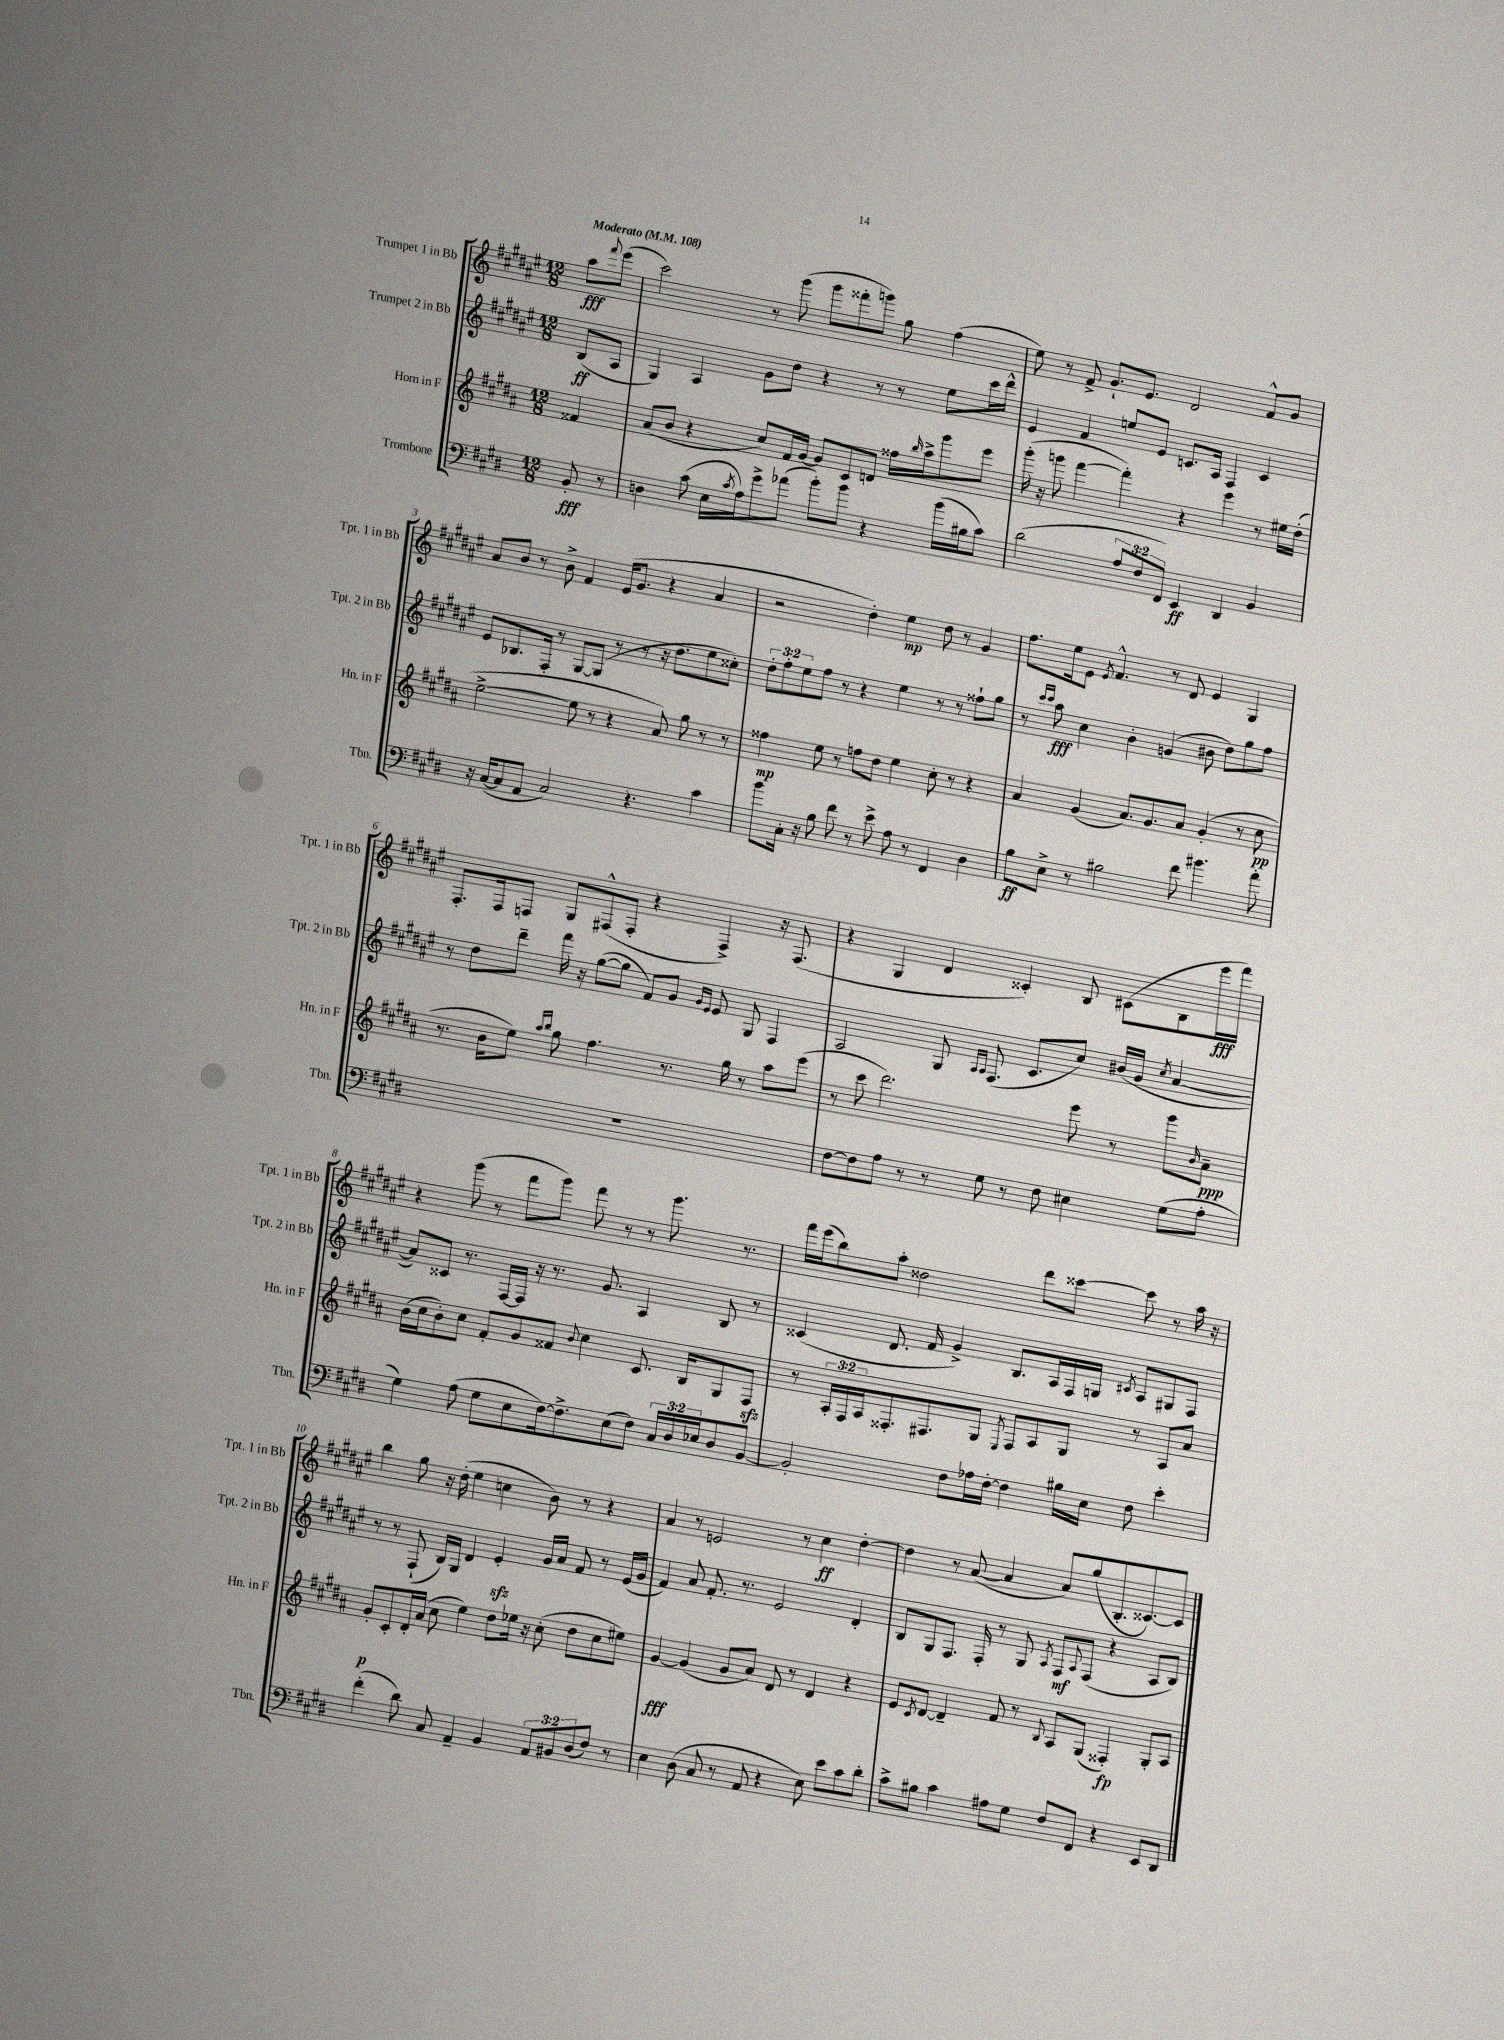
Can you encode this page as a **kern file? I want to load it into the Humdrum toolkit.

**kern	**dynam	**kern	**dynam	**kern	**dynam	**kern	**dynam
*part4	*part4	*part3	*part3	*part2	*part2	*part1	*part1
*staff4	*staff4	*staff3	*staff3	*staff2	*staff2	*staff1	*staff1
*I"Trombone	*	*I"Horn in F	*	*I"Trumpet 2 in Bb	*	*I"Trumpet 1 in Bb	*
*I'Tbn.	*	*I'Hn. in F	*	*I'Tpt. 2 in Bb	*	*I'Tpt. 1 in Bb	*
*clefF4	*	*clefG2	*	*clefG2	*	*clefG2	*
*k[f#c#g#d#]	*	*k[f#c#g#d#a#]	*	*k[f#c#g#d#a#e#]	*	*k[f#c#g#d#a#e#]	*
*M12/8	*	*M12/8	*	*M12/8	*	*M12/8	*
*MM108	*	*MM108	*	*MM108	*	*MM108	*
=	=	=	=	=	=	=	=
!	!	!	!	!	!	!LO:TX:a:B:t=Moderato	!
8BB'/	fff	4f##X/	.	(8B/L	ff	8aa#\L	fff
.	.	.	.	.	.	8qqfff#/	.
8r	.	.	.	8A#/J	.	(8eee#\J	.
=1	=1	=1	=1	=1	=1	=1	=1
4Dn\	.	(8a#/L	.	4G#/)	.	2ccc#\)	.
.	.	8b/J	.	.	.	.	.
(8c#\	.	4r	.	4A#/	.	.	.
16E\LL	.	.	.	.	.	.	.
8qc#/	.	.	.	.	.	.	.
16A\J)	.	.	.	.	.	.	.
8g#^\	.	8cc#/L)	.	8g#\L	.	8r	.
(8a-X\J	.	16f#/L	.	8dd#\J	.	(8ggg#\	.
.	.	[16g#/JJ	.	.	.	.	.
8b'\L)	.	8g#/L]	.	4r	.	8ggg#\L	.
8b\J	.	8c#/	.	.	.	8fff##X'\	.
4r	.	8dn/J	.	8r	.	8gggn\J)	.
.	.	16ff##X\LL	.	8r	.	8gg#\	.
.	.	16qqbb/	.	.	.	.	.
.	.	16aa#^\J	.	.	.	.	.
(16b\LL	.	8ggg#\	.	8ee#\L	.	(4ff#\	.
16B#X\J	.	.	.	.	.	.	.
8c#\J)	.	8eee\J	.	16ccc#\L	.	.	.
.	.	.	.	16ddd#^^\JJ	.	.	.
=2	=2	=2	=2	=2	=2	=2	=2
(2d#\	.	(16ggg#'\	.	4e#/	.	8ee#\)	.
.	.	16r	.	.	.	.	.
.	.	8gggn\	.	.	.	8r	.
.	.	[4fff#\	.	4f#/	.	8f#^/	.
.	.	.	.	.	.	8.g#`/L	.
12A/L	.	4fff#'\])	.	8een/L	.	.	.
.	.	.	.	.	.	8.e#/J	.
12F#/	.	.	.	.	.	.	.
.	.	.	.	8e#/J	.	.	.
12FF#/J)	.	.	.	.	.	.	.
4EE/	ff	4r	.	8.cn/L	.	2d#/	.
.	.	.	.	16A#/Jk	.	.	.
4DD#/	.	4eee\	.	4F#/	.	.	.
4BB/	.	8r	.	4c/	.	8f#^^/L	.
.	.	16ee#X\LL	.	.	.	8g#/J	.
.	.	(16dd#'\JJ	.	.	.	.	.
!!LO:LB:g=z
=3	=3	=3	=3	=3	=3	=3	=3
16r	.	[2ee^\	.	8e#/L	.	8a#/L	.
([16C#/KL	.	.	.	.	.	.	.
8C#/]	.	.	.	8.B-X/	.	8b/J	.
8AA/J	.	.	.	.	.	8r	.
.	.	.	.	16F#'/Jk	.	.	.
2C#/)	.	.	.	8r	.	8b^\	.
.	.	8ee\]	.	[8G#/L	.	4f#/	.
.	.	8r	.	(8G#/J]	.	.	.
.	.	4r	.	8r	.	(16e#/KL	.
.	.	.	.	.	.	8.g#/J	.
4.r	.	.	.	8r	.	.	.
.	.	8a#/)	.	16r	.	4r	.
.	.	.	.	8.dd#\L	.	.	.
.	.	8gg#\	.	.	.	.	.
4c#\	.	8r	.	8ee#\	.	4a#/	.
.	.	8r	.	8cc##X'\J)	.	.	.
=4	=4	=4	=4	=4	=4	=4	=4
8b\L	.	4ff##X\	mp	12dd#'\L	.	2r	.
.	.	.	.	12ff#'\	.	.	.
16C#'\Jk	.	.	.	.	.	.	.
.	.	.	.	12ee#\	.	.	.
16r	.	.	.	.	.	.	.
8B\	.	8ee\	.	8ff#\J	.	.	.
8f#\	.	8r	.	8r	.	.	.
8r	.	8ffn\L	.	4r	.	4dd#'\)	.
8e^\	.	8dd#\J	.	.	.	.	.
8A\	.	4ee\	.	4ee#\	.	4ee#\	mp
8r	.	.	.	.	.	.	.
4FF#/	.	8cc#'\	.	8r	.	8dd#\	.
.	.	8r	.	8r	.	8r	.
4D#\	.	4r	.	8ff##X`\L	.	4g#/	.
.	.	.	.	8gg#\J	.	.	.
=5	=5	=5	=5	=5	=5	=5	=5
8B\L	ff	4a#/	.	8r	.	8.ff#\L	.
.	.	.	.	16qqccc#/LL	.	.	.
.	.	.	.	16qqccc#/JJ	.	.	.
8E^\J	.	.	.	8aa#\	fff	.	.
.	.	.	.	.	.	16ee#\k	.
8r	.	(4g#/	.	4cc#\	.	8e#\J	.
.	.	.	.	.	.	8qe#/	.
2B#X\	.	.	.	.	.	4.f#^^/	.
.	.	8.a#/L)	.	4b'\	.	.	.
.	.	8.g#/	.	.	.	.	.
.	.	.	.	(4gn/	.	8r	.
8f#\	.	8a#/J	.	.	.	8d#/	.
4.b#X\	.	(4g#'/	.	8b#X\	.	4e#/	.
.	.	.	.	8dd#\L)	.	.	.
.	.	8r	.	8gg#\	.	4G#/	.
8a'\	.	8cc#\	pp	8ff#\J	.	.	.
!!LO:LB:g=z
=6	=6	=6	=6	=6	=6	=6	=6
1.r	.	8.r	.	8r	.	8.F#'/L	.
.	.	.	.	8dd#\L	.	.	.
.	.	16b\KL	.	.	.	16F#/k	.
.	.	8ee\J)	.	8ddd#~\J	.	8Fn/J	.
.	.	16qqaa#/LL	.	.	.	.	.
.	.	16qqbb/JJ	.	.	.	.	.
.	.	8gg#\	.	16fff#\	.	8G#/L	.
.	.	.	.	16r	.	.	.
.	.	4.ff#\	.	([8gg#\L	.	(8F#X^^/	.
.	.	.	.	8gg#\J]	.	8F#'/J	.
.	.	.	.	8f#/L)	.	4r	.
.	.	8.r	.	8g#/J	.	.	.
.	.	.	.	16qqg#/LL	.	.	.
.	.	.	.	16qqe#/JJ	.	.	.
.	.	.	.	8e#/	.	4F#^/)	.
.	.	16gg#\	.	.	.	.	.
.	.	8r	.	8G#/	.	.	.
.	.	8aa#\L	.	4F#/	.	16r	.
.	.	.	.	.	.	(8.F#/	.
.	.	(8eee\J	.	.	.	.	.
=7	=7	=7	=7	=7	=7	=7	=7
[8F#\L	.	8r	.	2A#/	.	4r	.
8F#\]	.	8ccc#\	.	.	.	.	.
8A\J	.	2.ddd#\)	.	.	.	4G#/	.
8r	.	.	.	.	.	.	.
8r	.	.	.	8G#/	.	4d#/	.
.	.	.	.	16qqA#/LL	.	.	.
.	.	.	.	16qqA#/JJ	.	.	.
8G#\	.	.	.	(8.F#/	.	.	.
8r	.	.	.	.	.	4c##X'/)	.
.	.	.	.	8.c#/L	.	.	.
8F#\	.	.	.	.	.	.	.
4E#X\	.	8eee\	.	8cc#/J)	.	8B/	.
.	.	8r	.	(16b#X/LL	.	(8c#X\L	.
.	.	.	.	16g#/JJ	.	.	.
.	.	.	.	8qcc#/	.	.	.
(8G#\L	.	8ggg#\L	.	[4a#/	.	8B\	.
.	.	16qqb/	.	.	.	.	.
8A'\J	.	8a#~\J	ppp	.	.	16eee#\L	fff
.	.	.	.	.	.	16fff#\JJ)	.
!!LO:LB:g=z
=8	=8	=8	=8	=8	=8	=8	=8
4G#\)	.	(16b\LL	.	8a#/L])	.	4r	.
.	.	16cc#\J	.	.	.	.	.
.	.	8b'\)	.	8c##X/J	.	.	.
(8A\	.	8cc#\J	.	8.r	.	(8ggg#\	.
8G#\L	.	8f#'/L	.	.	.	8r	.
.	.	.	.	[16F#/LL	.	.	.
8E\	.	8g#/	.	16F#/JJ]	.	8fff#\L	.
.	.	.	.	16r	.	.	.
[16F#\k)	.	8f##X/J	.	8.r	.	8ggg#\J)	.
8.F#^\]	.	.	.	.	.	.	.
.	.	8qqb/	.	.	.	.	.
.	.	4cc#\	.	.	.	8fff#\	.
.	.	.	.	8.g#/	.	.	.
(8E\	.	.	.	.	.	8r	.
8F#\J)	.	8.c#/	.	4A#/	.	8r	.
24C#/LL	.	.	.	.	.	8.ggg#\	.
24D#/	.	.	.	.	.	.	.
.	.	16B/KL	.	.	.	.	.
24E-X/J	.	.	.	.	.	.	.
8D#/	.	8G#/	.	8B/	.	.	.
.	.	.	.	.	.	8.r	.
[8BB/J	.	8F#zz/J	.	8r	.	.	.
=9	=9	=9	=9	=9	=9	=9	=9
2BB'/]	.	8r	.	(4c##X/	.	16fff#\LL	.
.	.	.	.	.	.	(16eee#\J	.
.	.	24A#'/LL	.	.	.	8bb\)	.
.	.	24F#/	.	.	.	.	.
.	.	24A#/J	.	.	.	.	.
.	.	8.F##X'/	.	8.d#/	.	8aa#'\J	.
.	.	.	.	.	.	2dd##X\	.
.	.	8.F#X/	.	16f#/	.	.	.
8F#\L	.	.	.	4g#^/)	.	.	.
16A-X\L	.	8G#/J	.	.	.	.	.
[16F#'\JJ	.	.	.	.	.	.	.
.	.	8qE/	.	.	.	.	.
4F#\]	.	8F#/L	.	8.B/L	.	.	.
.	.	8A#/	.	.	.	8ddd#\L	.
.	.	.	.	16A#/L	.	.	.
16B#X\LL	.	8G#/J	.	16F#/	.	[8ccc##X\J	.
16E\JJ	.	.	.	16Gn/JJ	.	.	.
.	.	.	.	8qc#X/	.	.	.
8F#\	.	8r	.	8A#/L	.	8ccc##\]	.
4e'\	.	8A#/L	.	8G#X/	.	8r	.
.	.	8a#/J	.	8F#/J	.	16aa#\	.
.	.	.	.	.	.	16r	.
!!LO:LB:g=z
=10	=10	=10	=10	=10	=10	=10	=10
(4f#'\	.	8g#'/L	p	8r	.	4bb\	.
.	.	8c#'/	.	8r	.	.	.
8d#\)	.	16d#'/L	.	(8F#`/	.	8gg#\	.
.	.	(16a#/JJ	.	.	.	.	.
8C#/	.	8cc#\	.	16B/LL)	.	16r	.
.	.	.	.	16G#/JJ	.	(16dd#'\	.
4AA~/	.	4ee\)	.	4d#/	.	4ee#\	.
4BB/	.	8dd#\L	.	4e#zz'/	.	4ccn\	.
.	.	16ee-X\Jk	.	.	.	.	.
.	.	16r	.	.	.	.	.
12AA/L	.	(8cc#'\	.	16g#/LL	.	8b\)	.
.	.	.	.	16a#/JJ	.	.	.
12BB#X/	.	.	.	.	.	.	.
.	.	8dd#\L	.	8f#/	.	8r	.
(12D#/	.	.	.	.	.	.	.
8F#/J)	.	8cc#\	.	8r	.	4r	.
8r	.	8ee#X\J)	.	(16e#/LL	.	.	.
.	.	.	.	16g#/JJ	.	.	.
=11	=11	=11	=11	=11	=11	=11	=11
4E\	.	[4g#/	fff	4f#/)	.	4a#/	.
(8D#\	.	(4g#/]	.	8a#/	.	8r	.
8C#/	.	.	.	8.f#'/	.	2en/	.
8r	.	8g#/L	.	.	.	.	.
.	.	.	.	8.r	.	.	.
8AA/	.	8a#/J)	.	.	.	.	.
4r	.	8d#/	.	2e#/	.	.	.
.	.	8r	.	.	.	8r	.
8E\)	.	4d#/	.	.	.	4cc#\	ff
8e\L	.	.	.	.	.	.	.
8c#\	.	4r	.	4d#'/	.	[4dd#'\	.
8d#'\J	.	.	.	.	.	.	.
=12	=12	=12	=12	=12	=12	=12	=12
8c#^\L	.	8e/L	.	8B/L	.	4dd#\]	.
.	.	8qc#/	.	.	.	.	.
8B#X\J	.	[8d#/J	.	8G#/	.	.	.
4c#\	.	4d#~/]	.	8.F#/J	.	8r	.
.	.	.	.	.	.	([8a#/	.
.	.	.	.	16F#'/	.	.	.
8A#X\L	.	8f#/	.	8r	.	4a#/]	.
8G#\J	.	8r	.	8G#/	.	.	.
.	.	8qqB/	.	8qA#/	.	.	.
8F#/L	.	8A#/L	.	8F#/L	mf	8a#/L)	.
.	.	.	.	8qqA#/	.	.	.
8FF#/J	.	(8G#/J	.	(8F#/J	.	(8gg#/	.
4r	.	4F##X'/)	fp	4r	.	8.B'/	.
.	.	.	.	.	.	[8.c##X/)	.
8EE/L	.	8G#'/L	.	8A#/L	.	.	.
8DD#/J	.	8A#/J	.	8B/J)	.	8c##/J]	.
==	==	==	==	==	==	==	==
*-	*-	*-	*-	*-	*-	*-	*-
